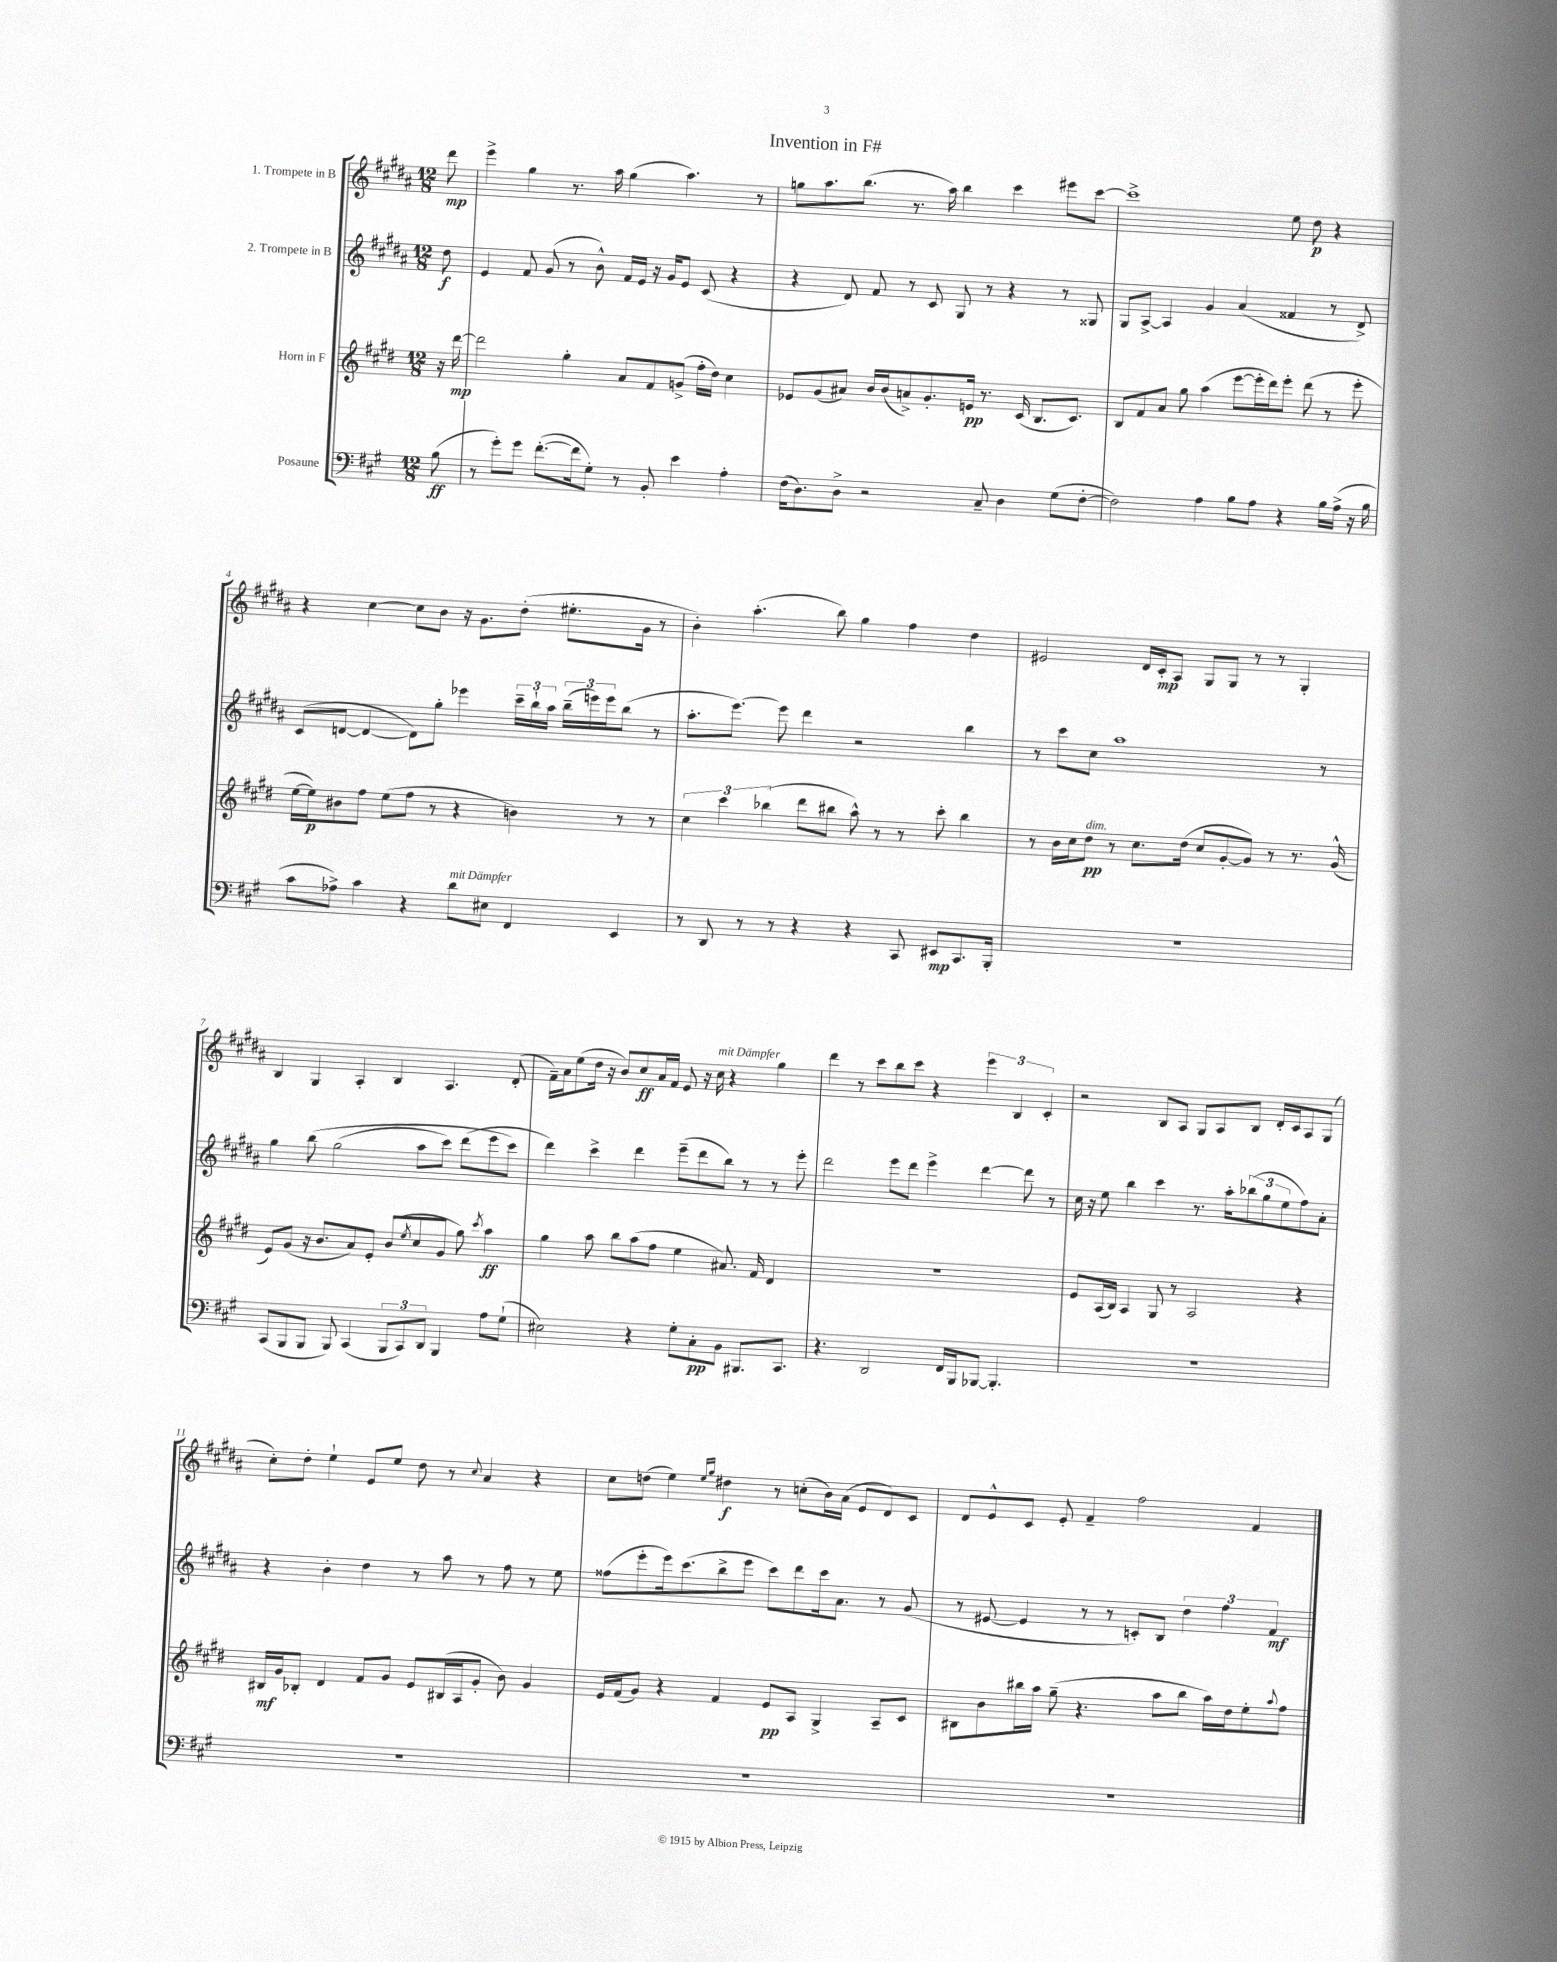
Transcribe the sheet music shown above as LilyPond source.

\header { title = "Invention in F#" }
<<
\new StaffGroup <<
\new Staff = "s0" \with { instrumentName = "1. Trompete in B" } {
    \clef treble \key b \major \numericTimeSignature \time 12/8 \partial 8
    dis'''8\mp |
    e'''4-> gis''4 r8. ais''16 gis''4( ais''4.) r8 |
    g''8 ais''8. b''8.( r8. ais''16) b''4 cis'''4 eis'''8 cis'''8~ |
    cis'''1-> e''8 dis''8\p r4 |
    r4 cis''4~ cis''8 b'8 r16 gis'8. dis''8-.( eis''8.-. gis'16 r8 |
    b'4-.) ais''4.-.( b''8) gis''4 fis''4 dis''4 |
    eis'2 dis'16 cis'16-.\mp ais8 gis8 gis8 r8 r8 gis4-. |
    b4 gis4 ais4-. b4 ais4. dis'8-.( |
    fis'16--) ais'16 e''8( dis''16 r16 b'8) cis''8\ff ais'16 fis'16 e'8 r16 cis''16^\markup { \italic "mit Dämpfer" } r4 gis''4 |
    dis'''4 r8 cis'''8 b''8 cis'''8 r4 \tuplet 3/2 { e'''4 b4 cis'4-. } |
    r2 b8 ais8 gis8 ais8 b8 dis'16-. cis'16 ais8 gis8( |
    cis''8-.) dis''8-. e''4-! e'8 e''8 dis''8 r8 \appoggiatura { cis''8 } ais'4 r4 |
    cis''8 d''8( e''4) \grace { e''16 gis''16 } dis''4\f r8 c''8-.( b'16) ais'16( e'8 dis'8) cis'8 |
    dis'8 e'8-^ cis'8 e'8-. fis'4-- fis''2 fis'4 \bar "|." |
}
\new Staff = "s1" \with { instrumentName = "2. Trompete in B" } {
    \clef treble \key b \major \numericTimeSignature \time 12/8 \partial 8
    dis''8\f |
    e'4 fis'8 gis'8( r8 b'8-^) fis'16 e'16 r16 gis'16 e'8 cis'8( r4 |
    r4 dis'8) fis'8 r8 cis'8 gis8 r8 r4 r8 gisis8 |
    gis8 ais8~-> ais4 gis'4 ais'4( fisis'4 r8 dis'8->) |
    cis'8( d'8~ d'4~ d'8) gis''8-. ees'''4 \tuplet 3/2 { cis'''16-- b''16-! ais''16 } \tuplet 3/2 { b''16--( e'''16) e'''16 } b''8( r8 |
    ais''8.-. e'''8.~) e'''8 dis'''4 r2 b''4 |
    r8 cis'''8 cis''8 ais''1 r8 |
    gis''4 b''8\( gis''2( ais''8 cis'''8) dis'''8( e'''8 cis'''8\) |
    dis'''4) cis'''4-> dis'''4 e'''8--( dis'''8 b''8) r8 r8 e'''8-. |
    dis'''2 e'''8 dis'''8 e'''4-> dis'''4~ dis'''8 r8 |
    cis''16 r16 e''8 b''4 cis'''4 r8. ais''16-. \tuplet 3/2 { bes''8( gis''8 e''8 } fis''8) ais'8-. |
    r4 b'4-. dis''4 r8 ais''8 r8 fis''8 r8 e''8 |
    fisis''8( e'''8-. e'''16) cis'''8.( b''8-> e'''8 cis'''8) dis'''8 cis'''16 ais'8. r8 gis'8( |
    r8 eis'8~ eis'4 r8 r8 c'8-.) b8 \tuplet 3/2 { dis''4 fis''4 fis'4\mf } \bar "|." |
}
\new Staff = "s2" \with { instrumentName = "Horn in F" } {
    \clef treble \key e \major \numericTimeSignature \time 12/8 \partial 8
    r16 dis'''16~\mp |
    dis'''2 gis''4-. a'8 fis'8 g'8->( fis''16-. dis''16) cis''4 |
    ees'8 gis'8( ais'8) b'16 b'16( a'8->) gis'8.-. e'16\pp r8. cis'16( b8. cis'8.) |
    b8 fis'8 a'8 gis''8 a''4( e'''8~ e'''16-. dis'''16) e'''8-. dis'''8( r8 e'''8-. |
    e''16~ e''16\p) bis'8 fis''8 e''8( fis''8 r8 r4 b'4) r8 r8 |
    \tuplet 3/2 { cis''4 cis'''4 bes''4( } dis'''8 bis''8 a''8-^) r8 r8 cis'''8-. bis''4 |
    r8 b'16 cis''16 dis''8\pp^\markup { \italic "dim." } r8 cis''8. dis''16( cis''8 gis'8~-. gis'8) r8 r8. gis'16-^( |
    e'8) gis'8( r16 b'8. a'8) e'8-. b'8( \acciaccatura { e''8 } cis''8 gis'8 gis''8) \acciaccatura { cis'''8 } a''4\ff |
    gis''4 a''8 b''8 a''8( fis''8 e''4 ais'8.) fis'16 dis'4 |
    R1. |
    e'8 a16( b16) a4 gis8 r8 a2 r4 |
    bis16\mf gis'16 bes8-. dis'4 fis'8 gis'8 e'8 bis16( a16 gis'8-. b'8) gis'4 |
    e'16 fis'16( gis'8) r4 fis'4 e'8\pp a8 gis4-> a8-- cis'8 |
    bis8 b'8 bis''16 a''16 gis''8--( r4. a''8 bis''8 a''16) dis''16 e''8-. \appoggiatura { a''8 } fis''8 \bar "|." |
}
\new Staff = "s3" \with { instrumentName = "Posaune" } {
    \clef bass \key a \major \numericTimeSignature \time 12/8 \partial 8
    b8\ff( |
    r8 gis'8-.) gis'8 fis'8.~-.( fis'16 gis8-.) r8 b,8-. e'4 a4-. |
    fis16( d8.) d8-> r2 cis8-- d4 gis8( fis8~-. |
    fis2) a4 b8 a8 r4 b16 a16->( r16 b16 |
    cis'8 aes8->) cis'4 r4 d'8^\markup { \italic "mit Dämpfer" } eis8 fis,4 e,4 |
    r8 d,8 r8 r8 r4 r4 cis,8 eis,8\mp cis,8. b,,16-. |
    R1. |
    cis,8( b,,8 b,,8 b,,8) cis,4( \tuplet 3/2 { b,,8 cis,8) d,8 } b,,4 a8 gis8-!( |
    eis2) r4 gis8-. cis8-.\pp b,8 bis,,8. cis,8. |
    r4. d,2 fis,16 b,,16 bes,,8~ bes,,4.-. |
    R1. |
    R1. |
    R1. |
    R1. \bar "|." |
}
>>
>>
